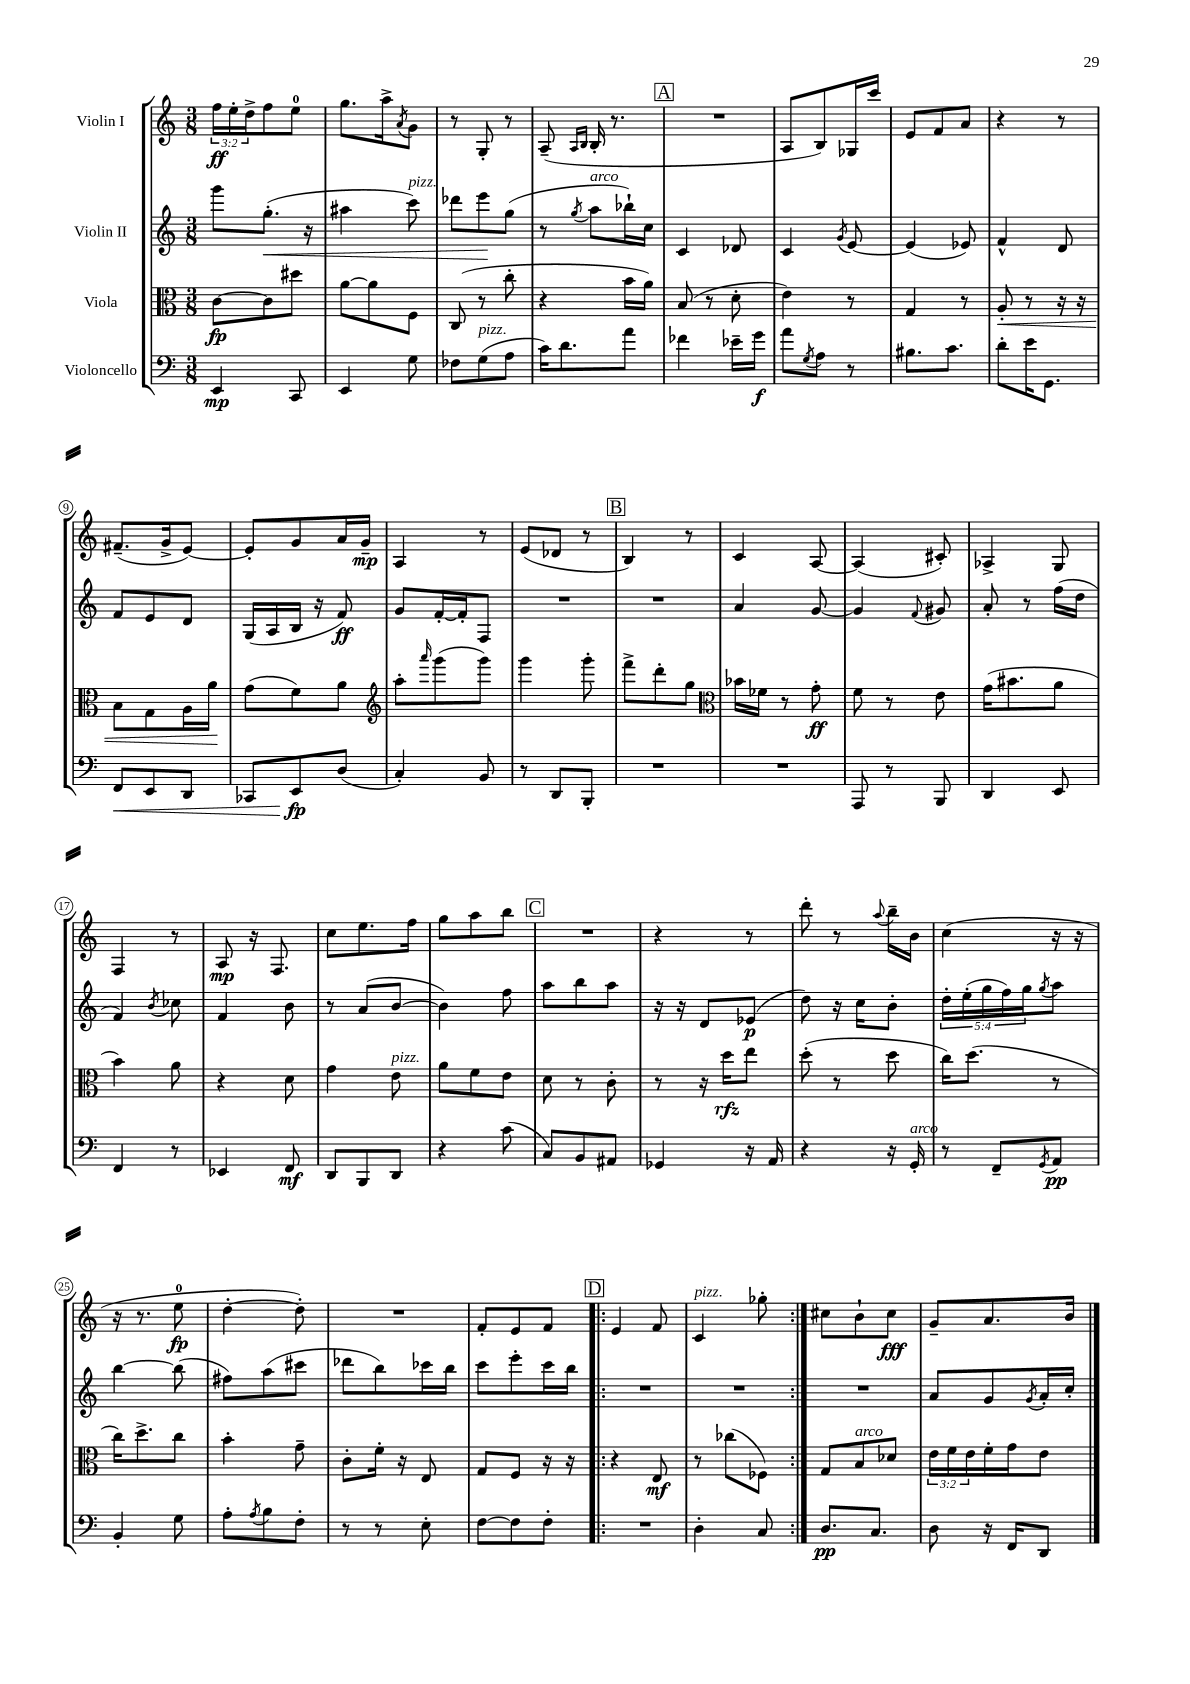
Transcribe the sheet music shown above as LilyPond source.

<<
\new StaffGroup <<
\new Staff = "s0" \with { instrumentName = "Violin I" } {
    \clef treble \key c \major \numericTimeSignature \time 3/8 \override Staff.TupletNumber.text = #tuplet-number::calc-fraction-text
    \tuplet 3/2 { f''16\ff e''16-. d''16-> } f''8 e''8-0 |
    g''8. a''16-> \acciaccatura { a'8 } g'8 |
    r8 g8-. r8 |
    a8--( \grace { a16 b16 } b16-. r8. |
    \mark \markup { \box "A" } R4. |
    a8 b8) ges16 c'''16 |
    e'8 f'8 a'8 |
    r4 r8 |
    fis'8.--( g'16-> e'8~) |
    e'8-. g'8 a'16 g'16--\mp |
    a4 r8 |
    e'8( des'8 r8 |
    \mark \markup { \box "B" } b4) r8 |
    c'4 a8~ |
    a4( cis'8-.) |
    aes4-> g8 |
    f4 r8 |
    a8\mp r16 f8. |
    c''8 e''8. f''16 |
    g''8 a''8 b''8 |
    \mark \markup { \box "C" } R4. |
    r4 r8 |
    d'''8-. r8 \appoggiatura { a''8 } b''16-- b'16 |
    c''4( r16 r16 |
    r16 r8. e''8-0\fp |
    d''4~-. d''8-.) |
    R4. |
    f'8-. e'8 f'8 |
    \repeat volta 2 { \mark \markup { \box "D" } e'4 f'8 |
    c'4^\markup { \italic "pizz." } ges''8-. | }
    cis''8 b'8-! cis''8\fff |
    g'8-- a'8. b'16 \bar "|." |
}
\new Staff = "s1" \with { instrumentName = "Violin II" } {
    \clef treble \key c \major \numericTimeSignature \time 3/8 \override Staff.TupletNumber.text = #tuplet-number::calc-fraction-text
    g'''8 g''8.-.\<( r16 |
    ais''4 c'''8^\markup { \italic "pizz." }) |
    des'''8 e'''8\! g''8( |
    r8 \acciaccatura { g''8 } a''8^\markup { \italic "arco" } bes''16-!) c''16 |
    \mark \markup { \box "A" } c'4 des'8 |
    c'4 \acciaccatura { g'8 } e'8~ |
    e'4( ees'8) |
    f'4-^ d'8 |
    f'8 e'8 d'8 |
    g16( a16 b16 r16 f'8\ff) |
    g'8 f'16~-. f'16-. f8 |
    R4. |
    \mark \markup { \box "B" } R4. |
    a'4 g'8~ |
    g'4 \appoggiatura { f'8 } gis'8 |
    a'8-. r8 f''16( d''16 |
    f'4) \acciaccatura { b'8 } ces''8 |
    f'4 b'8 |
    r8 a'8( b'8~ |
    b'4) f''8 |
    \mark \markup { \box "C" } a''8 b''8 a''8 |
    r16 r16 d'8 ees'8\p( |
    d''8) r16 c''16 b'8-. |
    \tuplet 5/4 { d''16-. e''16-.( g''16 f''16) g''16 } \acciaccatura { g''8 } a''8 |
    b''4~ b''8( |
    fis''8) a''8( cis'''8 |
    des'''8 b''8) ces'''16 b''16 |
    c'''8 e'''8-. c'''16 b''16 |
    \repeat volta 2 { \mark \markup { \box "D" } R4. |
    R4. | }
    R4. |
    a'8 g'8 \acciaccatura { g'8 } a'16-. c''16-. \bar "|." |
}
\new Staff = "s2" \with { instrumentName = "Viola" } {
    \clef alto \key c \major \numericTimeSignature \time 3/8 \override Staff.TupletNumber.text = #tuplet-number::calc-fraction-text
    c'8~\fp c'8 dis''8 |
    a'8~ a'8 f8 |
    c8( r8 c''8-. |
    r4 b'16 a'16) |
    \mark \markup { \box "A" } b8( r8 d'8-. |
    e'4) r8 |
    g4 r8 |
    a8-.\< r8 r16 r16 |
    b8 g8 a16 a'16\! |
    g'8( f'8) a'8 |
    \clef treble a''8-. \grace { a'''16 } g'''8( g'''8) |
    g'''4 g'''8-. |
    \mark \markup { \box "B" } f'''8-> d'''8-. g''8 |
    \clef alto bes'16 fes'16 r8 g'8-.\ff |
    f'8 r8 e'8 |
    g'16( bis'8. a'8 |
    b'4) a'8 |
    r4 d'8 |
    g'4 e'8^\markup { \italic "pizz." } |
    a'8 f'8 e'8 |
    \mark \markup { \box "C" } d'8 r8 c'8-. |
    r8 r16 d''16\rfz e''8 |
    d''8-.( r8 d''8 |
    c''16) d''8.( r8 |
    c''16) d''8.-> c''8 |
    b'4-. g'8-- |
    c'8-. f'16-. r16 e8 |
    g8 f8 r16 r16 |
    \repeat volta 2 { \mark \markup { \box "D" } r4 e8\mf |
    r8 ces''8( fes8) | }
    g8 b8^\markup { \italic "arco" } des'8 |
    \tuplet 3/2 { e'16 f'16 e'16 } f'16-. g'16 e'8 \bar "|." |
}
\new Staff = "s3" \with { instrumentName = "Violoncello" } {
    \clef bass \key c \major \numericTimeSignature \time 3/8
    e,4\mp c,8 |
    e,4 g8 |
    fes8 g8^\markup { \italic "pizz." }( a8 |
    c'16) d'8. a'8 |
    \mark \markup { \box "A" } fes'4 ees'16-- g'16\f |
    a'8 \acciaccatura { g8 } a8 r8 |
    bis8. c'8. |
    d'8-. e'16 g,8. |
    f,8\< e,8 d,8 |
    ces,8 e,8\fp\! d8( |
    c4-.) b,8 |
    r8 d,8 b,,8-. |
    \mark \markup { \box "B" } R4. |
    R4. |
    a,,8 r8 b,,8 |
    d,4 e,8 |
    f,4 r8 |
    ees,4 f,8\mf |
    d,8 b,,8 d,8 |
    r4 c'8( |
    \mark \markup { \box "C" } c8) b,8 ais,8 |
    ges,4 r16 a,16 |
    r4 r16 g,16-.^\markup { \italic "arco" } |
    r8 f,8-- \acciaccatura { g,8 } a,8\pp |
    b,4-. g8 |
    a8-. \acciaccatura { a8 } b8 f8-. |
    r8 r8 e8-. |
    f8~ f8 f8-. |
    \repeat volta 2 { \mark \markup { \box "D" } R4. |
    d4-. c8 | }
    d8.\pp c8. |
    d8 r16 f,16 d,8 \bar "|." |
}
>>
>>
\layout { \context { \Score \override BarNumber.stencil = #(make-stencil-circler 0.1 0.3 ly:text-interface::print) } }
